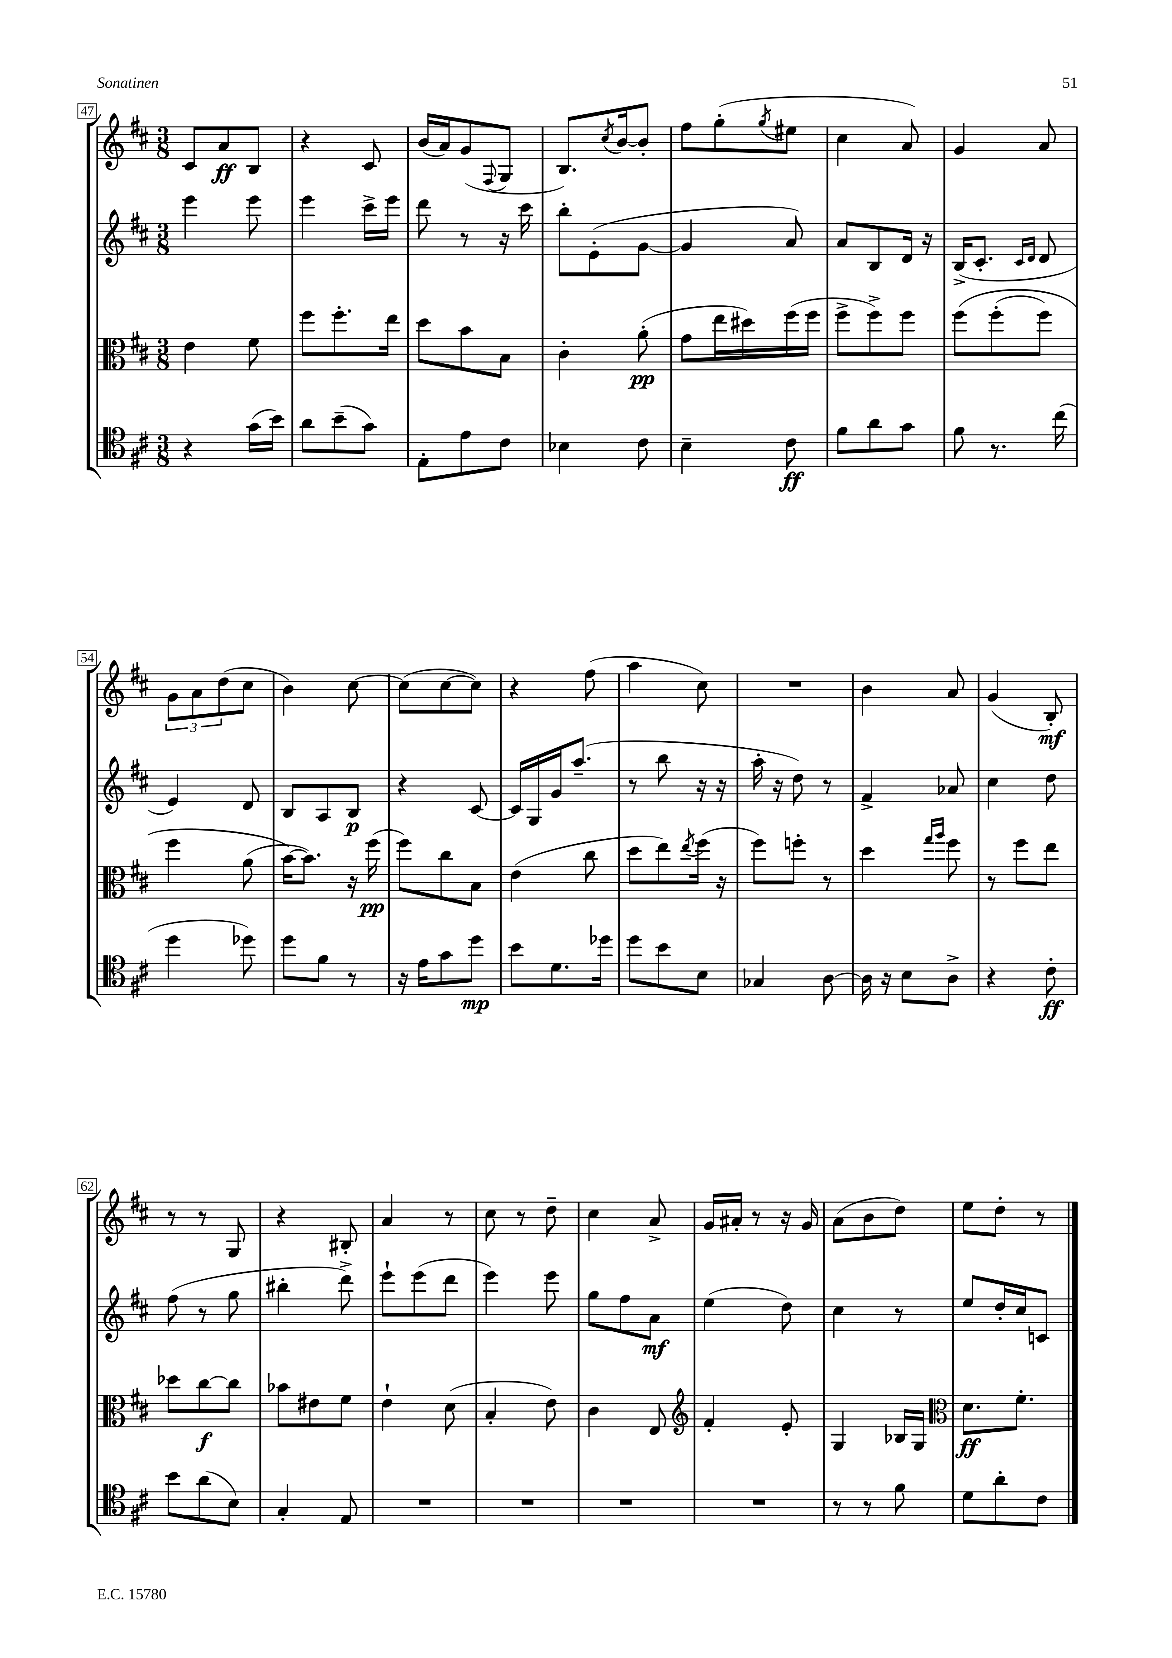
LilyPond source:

<<
\new StaffGroup <<
\new Staff = "s0" {
    \clef treble \key d \major \numericTimeSignature \time 3/8
    cis'8 a'8\ff b8 |
    r4 cis'8 |
    b'16( a'16) g'8( \appoggiatura { fis8 } g8 |
    b8.) \acciaccatura { cis''8 } b'16~ b'8-. |
    fis''8 g''8-.( \acciaccatura { g''8 } eis''8 |
    cis''4 a'8) |
    g'4 a'8 |
    \tuplet 3/2 { g'8 a'8 d''8( } cis''8 |
    b'4) cis''8~ |
    cis''8( cis''8~ cis''8) |
    r4 fis''8( |
    a''4 cis''8) |
    R4. |
    b'4 a'8 |
    g'4( b8-.\mf) |
    r8 r8 g8 |
    r4 bis8-. |
    a'4 r8 |
    cis''8 r8 d''8-- |
    cis''4 a'8-> |
    g'16 ais'16-. r8 r16 g'16 |
    a'8( b'8 d''8) |
    e''8 d''8-. r8 \bar "|." |
}
\new Staff = "s1" {
    \clef treble \key d \major \numericTimeSignature \time 3/8
    e'''4 e'''8 |
    e'''4 cis'''16-> e'''16 |
    d'''8 r8 r16 cis'''16 |
    b''8-. e'8-.( g'8~ |
    g'4 a'8) |
    a'8 b8 d'16 r16 |
    b16->( cis'8.-. \grace { cis'16 d'16 } d'8 |
    e'4) d'8 |
    b8 a8 b8\p |
    r4 cis'8~ |
    cis'16 g16 g'16 a''8.--( |
    r8 b''8 r16 r16 |
    a''16-. r16 d''8) r8 |
    fis'4-> aes'8 |
    cis''4 d''8 |
    fis''8( r8 g''8 |
    bis''4-. d'''8->) |
    e'''8-! e'''8( d'''8 |
    e'''4) e'''8 |
    g''8 fis''8 a'8\mf |
    e''4( d''8) |
    cis''4 r8 |
    e''8 d''16-. cis''16 c'8 \bar "|." |
}
\new Staff = "s2" {
    \clef alto \key d \major \numericTimeSignature \time 3/8
    e'4 fis'8 |
    fis''8 fis''8.-. e''16 |
    d''8 b'8 b8 |
    cis'4-. a'8-.\pp( |
    g'8 e''16 dis''16) fis''16( fis''16 |
    fis''8-> fis''8->) fis''8 |
    fis''8\( fis''8-.( fis''8) |
    fis''4 a'8( |
    b'16~\) b'8.) r16 fis''16\pp( |
    fis''8) cis''8 b8 |
    e'4( cis''8 |
    d''8 e''8) \acciaccatura { e''8 } fis''16( r16 |
    fis''8) f''8-. r8 |
    d''4 \grace { g''16 a''16 } fis''8 |
    r8 fis''8 e''8 |
    des''8 cis''8~\f cis''8 |
    bes'8 eis'8 fis'8 |
    e'4-! d'8( |
    b4-. e'8) |
    cis'4 e8 |
    \clef treble fis'4-. e'8-. |
    g4 bes16 g16 |
    \clef alto d'8.\ff fis'8.-. \bar "|." |
}
\new Staff = "s3" {
    \clef tenor \key d \major \numericTimeSignature \time 3/8
    r4 g'16( b'16) |
    a'8 b'8--( g'8) |
    e8-. e'8 cis'8 |
    bes4 cis'8 |
    b4-- cis'8\ff |
    fis'8 a'8 g'8 |
    fis'8 r8. cis''16( |
    d''4 des''8) |
    d''8 fis'8 r8 |
    r16 e'16 g'8 d''8\mp |
    b'8 d'8. des''16 |
    d''8 b'8 b8 |
    ges4 a8~ |
    a16 r16 b8 a8-> |
    r4 cis'8-.\ff |
    b'8 a'8( b8) |
    g4-. e8 |
    R4. |
    R4. |
    R4. |
    R4. |
    r8 r8 fis'8 |
    d'8 a'8-. cis'8 \bar "|." |
}
>>
>>
\layout { \context { \Score currentBarNumber = #47 \override BarNumber.stencil = #(make-stencil-boxer 0.1 0.3 ly:text-interface::print) } }
